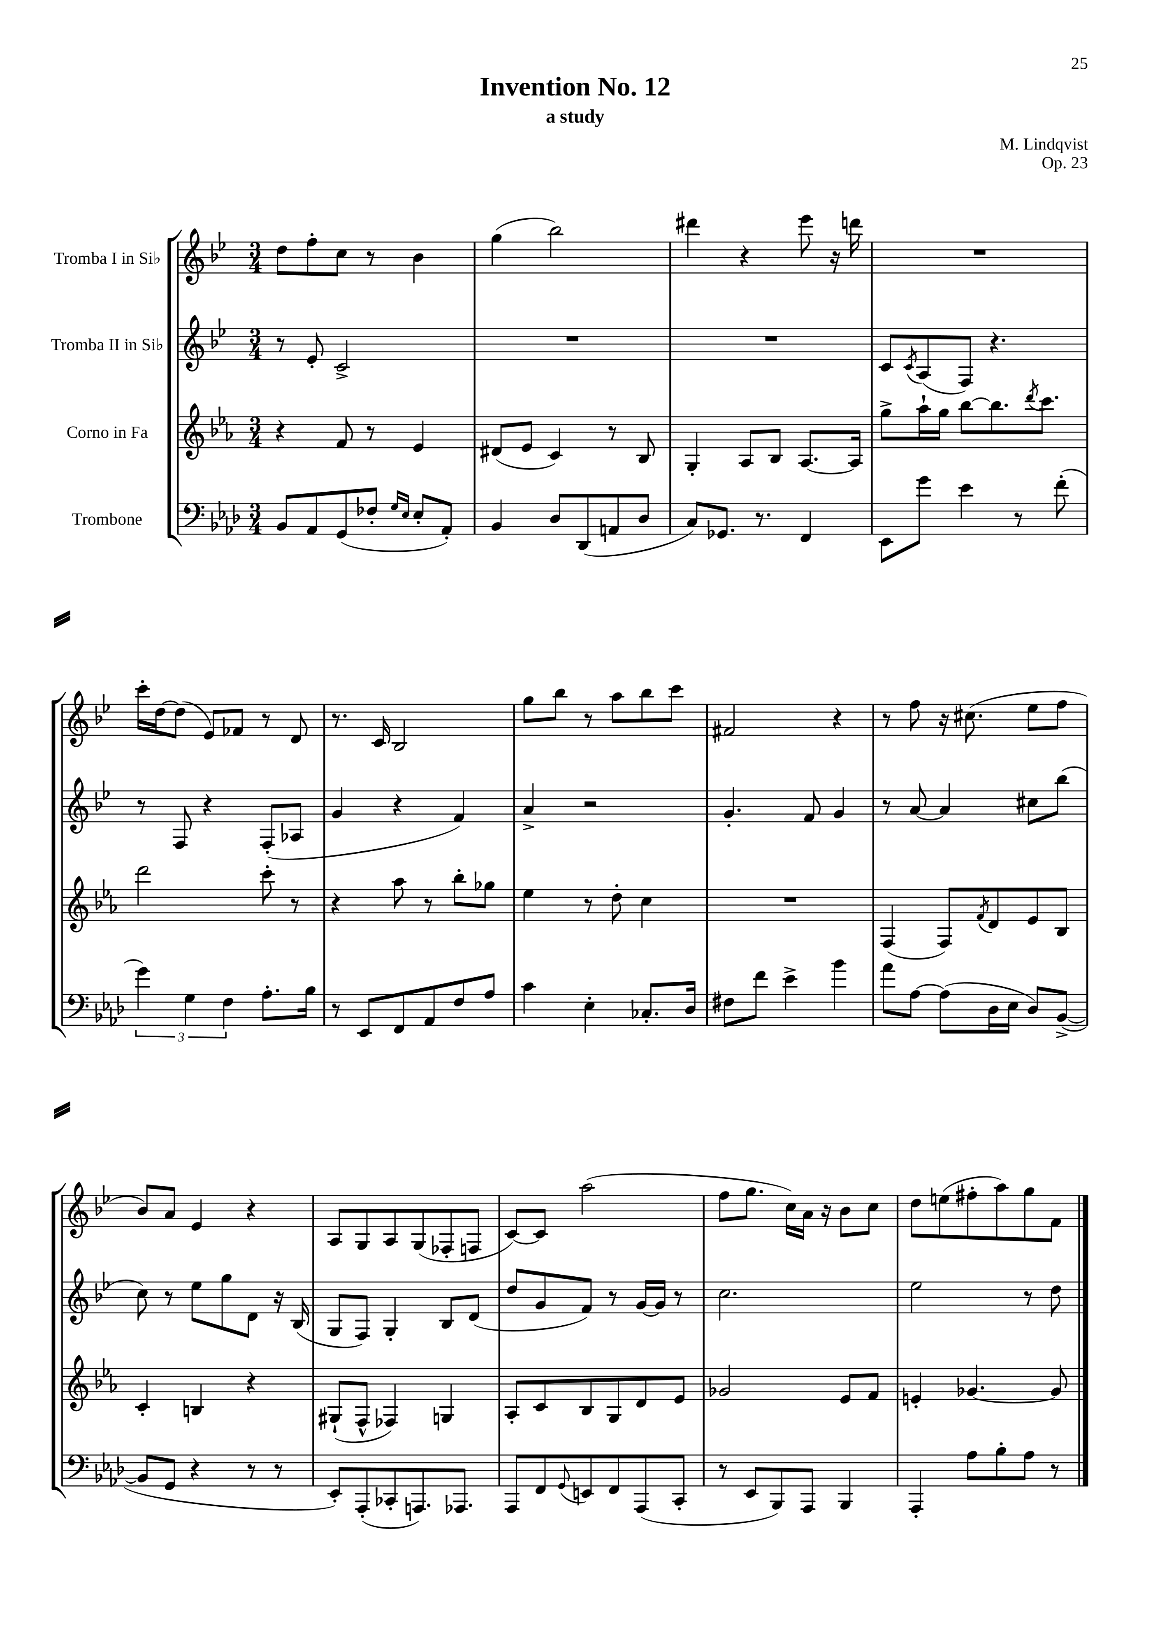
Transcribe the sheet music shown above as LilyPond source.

\header { title = "Invention No. 12" composer = "M. Lindqvist" subtitle = "a study" opus = "Op. 23" }
<<
\new StaffGroup <<
\new Staff = "s0" \with { instrumentName = "Tromba I in Sib" } {
    \clef treble \key bes \major \numericTimeSignature \time 3/4
    d''8 f''8-. c''8 r8 bes'4 |
    g''4( bes''2) |
    dis'''4 r4 ees'''8 r16 d'''16 |
    R2. |
    c'''16-. d''16~ d''8( ees'8) fes'8 r8 d'8 |
    r8. c'16 bes2 |
    g''8 bes''8 r8 a''8 bes''8 c'''8 |
    fis'2 r4 |
    r8 f''8 r16 cis''8.( ees''8 f''8 |
    bes'8) a'8 ees'4 r4 |
    a8 g8 a8 g8( fes8-. f8 |
    c'8~) c'8 a''2( |
    f''8 g''8. c''16) a'16 r16 bes'8 c''8 |
    d''8 e''8( fis''8-. a''8) g''8 f'8 \bar "|." |
}
\new Staff = "s1" \with { instrumentName = "Tromba II in Sib" } {
    \clef treble \key bes \major \numericTimeSignature \time 3/4
    r8 ees'8-. c'2-> |
    R2. |
    R2. |
    c'8 \acciaccatura { c'8 } a8( f8) r4. |
    r8 f8 r4 f8-.( aes8 |
    g'4 r4 f'4) |
    a'4-> r2 |
    g'4.-. f'8 g'4 |
    r8 a'8~ a'4 cis''8 bes''8( |
    c''8) r8 ees''8 g''8 d'8 r16 bes16( |
    g8 f8) g4-. bes8 d'8( |
    d''8 g'8 f'8) r8 g'16~ g'16 r8 |
    c''2. |
    ees''2 r8 d''8 \bar "|." |
}
\new Staff = "s2" \with { instrumentName = "Corno in Fa" } {
    \clef treble \key ees \major \numericTimeSignature \time 3/4
    r4 f'8 r8 ees'4 |
    dis'8( ees'8 c'4) r8 bes8 |
    g4-. aes8 bes8 aes8.~ aes16 |
    g''8-> aes''16-! g''16 bes''8~ bes''8. \acciaccatura { d'''8 } c'''8. |
    d'''2 c'''8-. r8 |
    r4 aes''8 r8 bes''8-. ges''8 |
    ees''4 r8 d''8-. c''4 |
    R2. |
    f4( f8) \acciaccatura { f'8 } d'8 ees'8 bes8 |
    c'4-. b4 r4 |
    gis8-!( f8-^ fes4) g4 |
    aes8-. c'8 bes8 g8 d'8 ees'8 |
    ges'2 ees'8 f'8 |
    e'4-. ges'4.~ ges'8 \bar "|." |
}
\new Staff = "s3" \with { instrumentName = "Trombone" } {
    \clef bass \key aes \major \numericTimeSignature \time 3/4
    bes,8 aes,8 g,8( fes8-. \grace { g16 ees16 } ees8-. aes,8-.) |
    bes,4 des8 des,8( a,8 des8 |
    c8) ges,8. r8. f,4 |
    ees,8 g'8 ees'4 r8 f'8-.( |
    \tuplet 3/2 { g'4) g4 f4 } aes8.-. bes16 |
    r8 ees,8 f,8 aes,8 f8 aes8 |
    c'4 ees4-. ces8.-. des16 |
    fis8 f'8 ees'4-> bes'4 |
    aes'8 aes8~ aes8( des16 ees16 des8) bes,8~->( |
    bes,8 g,8 r4 r8 r8 |
    ees,8-.) aes,,8-.( ces,8-. a,,8.) aes,,8. |
    aes,,8 f,8 \appoggiatura { g,8 } e,8 f,8 aes,,8( c,8-. |
    r8 ees,8 bes,,8) aes,,8 bes,,4 |
    aes,,4-. aes8 bes8-. aes8 r8 \bar "|." |
}
>>
>>
\layout { \context { \Score \remove "Bar_number_engraver" } }
